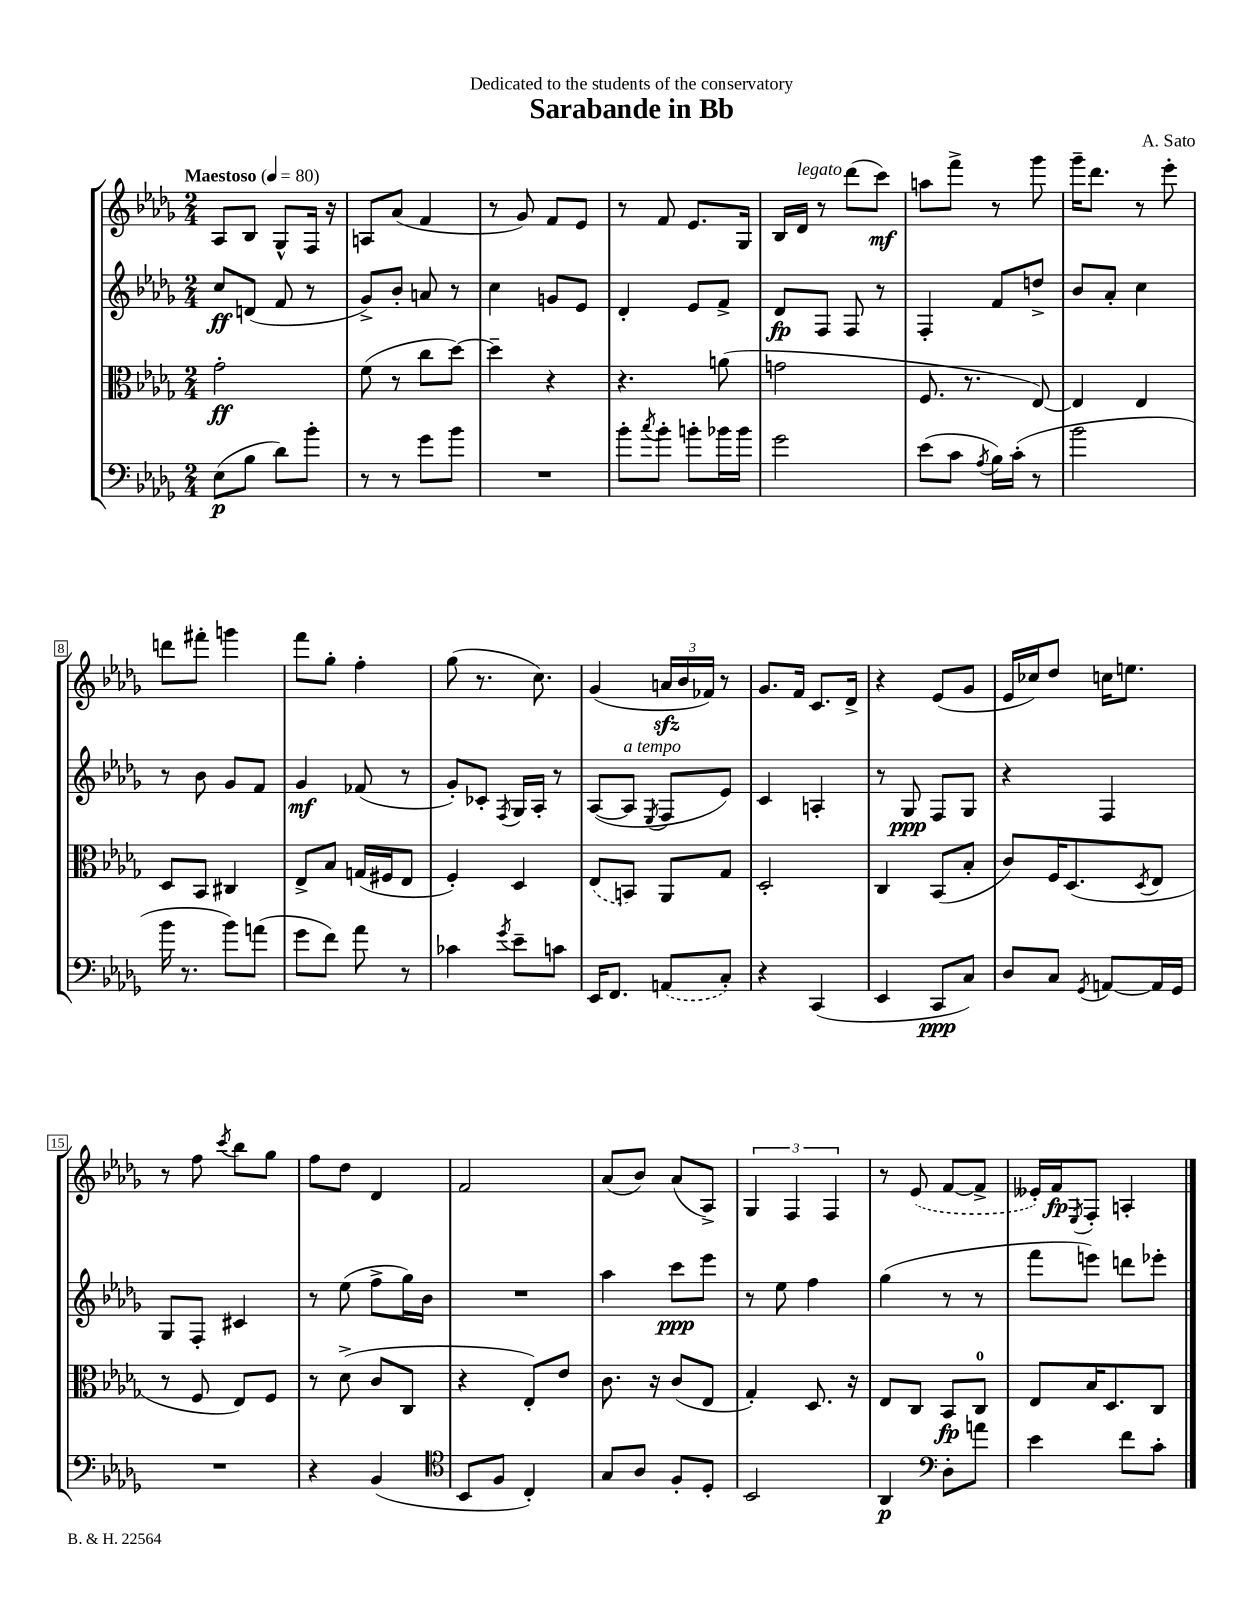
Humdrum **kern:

**kern	**dynam	**kern	**dynam	**kern	**dynam	**kern	**dynam
*part4	*part4	*part3	*part3	*part2	*part2	*part1	*part1
*staff4	*staff4	*staff3	*staff3	*staff2	*staff2	*staff1	*staff1
*clefF4	*	*clefC3	*	*clefG2	*	*clefG2	*
*k[b-e-a-d-g-]	*	*k[b-e-a-d-g-]	*	*k[b-e-a-d-g-]	*	*k[b-e-a-d-g-]	*
*M2/4	*	*M2/4	*	*M2/4	*	*M2/4	*
*MM80	*	*MM80	*	*MM80	*	*MM80	*
=1	=1	=1	=1	=1	=1	=1	=1
!	!	!	!	!	!	!LO:TX:a:B:t=Maestoso	!
(8E-\L	p	2g-'\	ff	8cc/L	ff	8A-/L	.
8B-\J	.	.	.	(8dn/J	.	8B-/J	.
8d-\L)	.	.	.	8f/	.	8G-^^/L	.
8b-'\J	.	.	.	8r	.	16F/Jk	.
.	.	.	.	.	.	16r	.
=2	=2	=2	=2	=2	=2	=2	=2
8r	.	(8f\	.	8g-^/L)	.	8An/L	.
8r	.	8r	.	8b-'/J	.	(8a-/J	.
8g-\L	.	8cc\L	.	8an/	.	4f/	.
8b-\J	.	[8dd-\J)	.	8r	.	.	.
=3	=3	=3	=3	=3	=3	=3	=3
2r	.	4dd-~\]	.	4cc\	.	8r	.
.	.	.	.	.	.	8g-/)	.
.	.	4r	.	8gn/L	.	8f/L	.
.	.	.	.	8e-/J	.	8e-/J	.
=4	=4	=4	=4	=4	=4	=4	=4
8b-'\L	.	4.r	.	4d-'/	.	8r	.
8qcc/	.	.	.	.	.	.	.
8b-'\J	.	.	.	.	.	8f/	.
8bn'\L	.	.	.	8e-/L	.	8.e-/L	.
16b-X\L	.	(8an\	.	8f^/J	.	.	.
16b-\JJ	.	.	.	.	.	16G-/Jk	.
=5	=5	=5	=5	=5	=5	=5	=5
2g-\	.	2gn\	.	8d-/L	fp	16B-/LL	.
!	!	!	!	!	!	!LO:TX:a:i:t=legato	!
.	.	.	.	.	.	16d-/JJ	.
.	.	.	.	8F/J	.	8r	.
.	.	.	.	8F/	.	(8ddd-\L	.
.	.	.	.	8r	.	8ccc\J)	mf
=6	=6	=6	=6	=6	=6	=6	=6
(8e-\L	.	8.F/	.	4F'/	.	8aan\L	.
8c\J	.	.	.	.	.	8fff^\J	.
.	.	8.r	.	.	.	.	.
8qA-/	.	.	.	.	.	.	.
16B-\LL)	.	.	.	8f/L	.	8r	.
(16c'\JJ	.	.	.	.	.	.	.
8r	.	[8E-/)	.	8ddn^/J	.	8ggg-\	.
=7	=7	=7	=7	=7	=7	=7	=7
2b-\	.	4E-/]	.	8b-/L	.	16ggg-~\KL	.
.	.	.	.	.	.	8.ddd-\J	.
.	.	.	.	8a-'/J	.	.	.
.	.	4E-/	.	4cc\	.	8r	.
.	.	.	.	.	.	8eee-'\	.
!!LO:LB:g=z
=8	=8	=8	=8	=8	=8	=8	=8
16b-\	.	8D-/L	.	8r	.	8dddn\L	.
8.r	.	.	.	.	.	.	.
.	.	8BB-/J	.	8b-\	.	8fff#X'\J	.
8b-\L)	.	4C#X/	.	8g-/L	.	4gggn\	.
(8an\J	.	.	.	8f/J	.	.	.
=9	=9	=9	=9	=9	=9	=9	=9
8g-\L	.	8E-^/L	.	4g-/	mf	8fff\L	.
8f\J)	.	8B-/J	.	.	.	8gg-'\J	.
8a-\	.	(16Gn/LL	.	(8f-X/	.	4ff'\	.
.	.	16F#X/J	.	.	.	.	.
8r	.	8E-/J	.	8r	.	.	.
=10	=10	=10	=10	=10	=10	=10	=10
4c-X\	.	4F'/)	.	8g-'/L)	.	(8gg-\	.
.	.	.	.	8c-X'/J	.	8.r	.
8qg-/	.	.	.	8qF/	.	.	.
8e-~\L	.	4D-/	.	16G-/LL	.	.	.
.	.	.	.	16A-'/JJ	.	8.cc\)	.
8cn\J	.	.	.	8r	.	.	.
=11	=11	=11	=11	=11	=11	=11	=11
16EE-/KL	.	(8E-/L	.	([8A-/L	.	(4g-/	.
8.FF/J	.	.	.	.	.	.	.
!	!	!	!	!LO:TX:a:i:t=a tempo	!	!	!
.	.	8BBn/J)	.	8A-/J]	.	.	.
.	.	.	.	8qE-/	.	.	.
(8AAn/L	.	8AA-/L	.	8F/L	.	24anzz/LL	.
.	.	.	.	.	.	24b-/	.
.	.	.	.	.	.	24f-X/JJ)	.
8C'/J)	.	8G-/J	.	8e-/J)	.	8r	.
=12	=12	=12	=12	=12	=12	=12	=12
4r	.	2D-'/	.	4c/	.	8.g-/L	.
.	.	.	.	.	.	16f/Jk	.
(4CC/	.	.	.	4An'/	.	8.c/L	.
.	.	.	.	.	.	16d-^/Jk	.
=13	=13	=13	=13	=13	=13	=13	=13
4EE-/	.	4C/	.	8r	.	4r	.
.	.	.	.	8G-/	ppp	.	.
8CC/L	ppp	(8BB-/L	.	8F/L	.	(8e-/L	.
8C/J)	.	8B-'/J	.	8G-/J	.	8g-/J	.
=14	=14	=14	=14	=14	=14	=14	=14
8D-/L	.	8c/L)	.	4r	.	16e-/LL	.
.	.	.	.	.	.	16cc-X/J)	.
8C/J	.	16F/K	.	.	.	8dd-/J	.
.	.	(8.D-/	.	.	.	.	.
8qGG-/	.	.	.	.	.	.	.
[8AAn/L	.	.	.	4F/	.	16ccn\KL	.
.	.	.	.	.	.	8.een\J	.
.	.	8qD-/	.	.	.	.	.
16AA/L]	.	8E-/J	.	.	.	.	.
16GG-/JJ	.	.	.	.	.	.	.
!!LO:LB:g=z
=15	=15	=15	=15	=15	=15	=15	=15
2r	.	8r	.	8G-/L	.	8r	.
.	.	8F/	.	8F'/J	.	8ff\	.
.	.	.	.	.	.	8qccc/	.
.	.	8E-/L)	.	4c#X/	.	8bb-\L	.
.	.	8F/J	.	.	.	8gg-\J	.
=16	=16	=16	=16	=16	=16	=16	=16
4r	.	8r	.	8r	.	8ff\L	.
.	.	(8d-^\	.	(8ee-\	.	8dd-\J	.
(4BB-/	.	8c/L	.	8ff^\L	.	4d-/	.
.	.	8C/J	.	16gg-\L)	.	.	.
.	.	.	.	16b-\JJ	.	.	.
=17	=17	=17	=17	=17	=17	=17	=17
*clefC4	*	*	*	*	*	*	*
8BB-/L	.	4r	.	2r	.	2f/	.
8F/J	.	.	.	.	.	.	.
4C'/)	.	8E-'/L)	.	.	.	.	.
.	.	8e-/J	.	.	.	.	.
=18	=18	=18	=18	=18	=18	=18	=18
8G-/L	.	8.c\	.	4aa-\	.	(8a-/L	.
8A-/J	.	.	.	.	.	8b-/J)	.
.	.	16r	.	.	.	.	.
8F'/L	.	(8c/L	.	8ccc\L	ppp	(8a-/L	.
8D-'/J	.	8E-/J	.	8eee-\J	.	8A-^/J)	.
=19	=19	=19	=19	=19	=19	=19	=19
2BB-/	.	4G-'/)	.	8r	.	6G-/	.
.	.	.	.	8ee-\	.	.	.
.	.	.	.	.	.	6F/	.
.	.	8.D-/	.	4ff\	.	.	.
.	.	.	.	.	.	6F/	.
.	.	16r	.	.	.	.	.
=20	=20	=20	=20	=20	=20	=20	=20
4AA-/	p	8E-/L	.	(4gg-\	.	8r	.
.	.	8C/J	.	.	.	(8e-/	.
*clefF4	*	*	*	*	*	*	*
8D-'\L	.	8BB-/L	fp	8r	.	[8f/L	.
8an\J	.	8C/J	.	8r	.	8f^/J]	.
=21	=21	=21	=21	=21	=21	=21	=21
4e-\	.	8E-/L	.	8fff\L	.	16e--X'/LL)	.
.	.	.	.	.	.	16f/J	fp
.	.	.	.	.	.	8qE-/	.
.	.	16B-/K	.	8eeen\J)	.	8F'/J	.
.	.	8.D-/	.	.	.	.	.
8f\L	.	.	.	8dddn\L	.	4An'/	.
8c'\J	.	8C/J	.	8eee-X'\J	.	.	.
==	==	==	==	==	==	==	==
*-	*-	*-	*-	*-	*-	*-	*-
